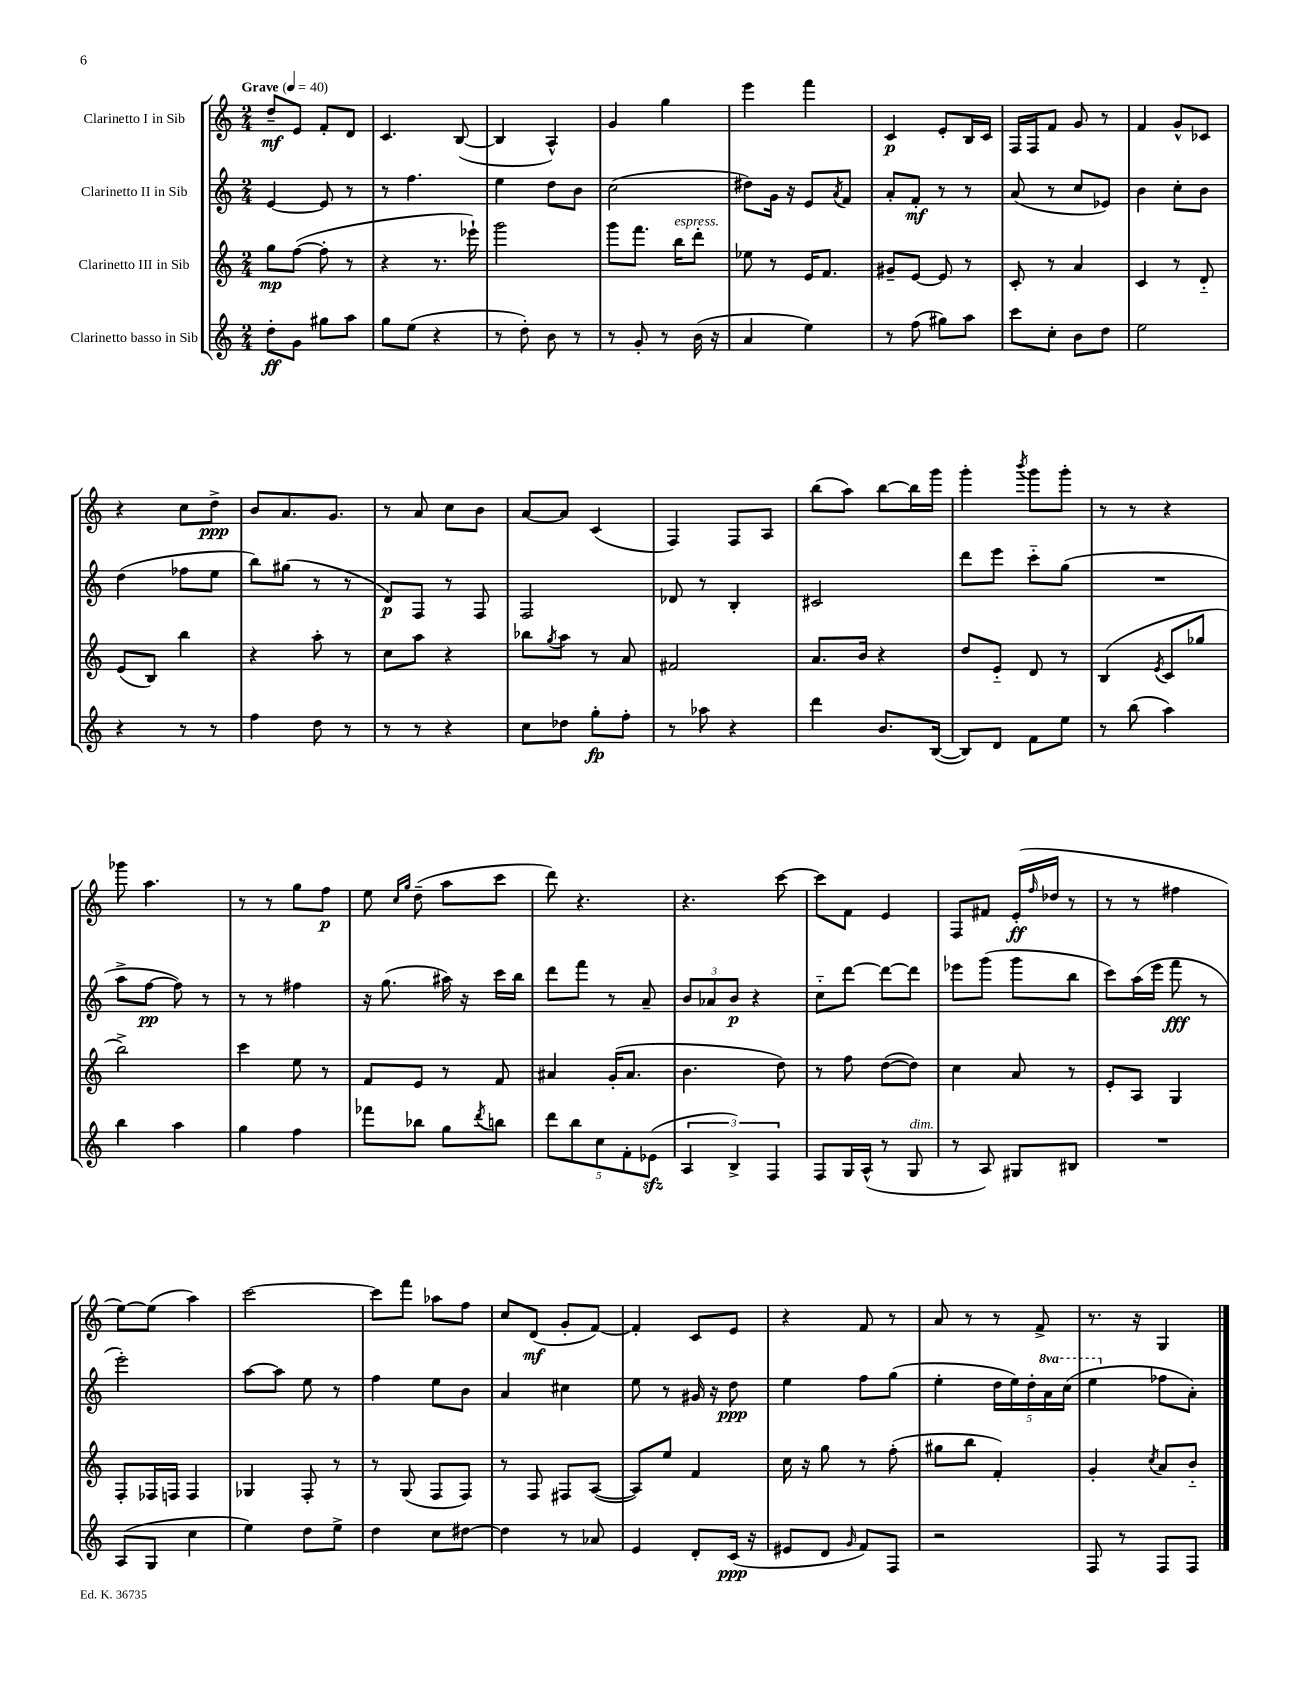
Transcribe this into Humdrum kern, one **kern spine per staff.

**kern	**kern	**kern	**kern
*staff4	*staff3	*staff2	*staff1
*clefG2	*clefG2	*clefG2	*clefG2
*k[]	*k[]	*k[]	*k[]
*M2/4	*M2/4	*M2/4	*M2/4
*MM40	*MM40	*MM40	*MM40
8dd'	8gg	[4e	8dd~
8g	([8ff	.	8e
8gg#	8ff']	8e]	8f'
8aa	8r	8r	8d
=	=	=	=
8gg	4r	8r	4.c
(8ee	.	4.ff	.
4r	8.r	.	.
.	.	.	([8B
.	16eee-`)	.	.
=	=	=	=
8r	2ggg	4ee	4B]
8dd')	.	.	.
8b	.	8dd	4A^^)
8r	.	8b	.
=	=	=	=
8r	8ggg	(2cc	4g
8g'	8.fff	.	.
8r	.	.	4gg
.	16bb	.	.
(16b	8ddd'	.	.
16r	.	.	.
=	=	=	=
4a	8ee-	8dd#)	4eee
.	8r	16g	.
.	.	16r	.
4ee)	16e	8e	4fff
.	8.f	.	.
.	.	8qa	.
.	.	8f	.
=	=	=	=
8r	8g#~	8a'	4c
(8ff	[8e	8f'	.
8gg#)	8e]	8r	8e'
8aa	8r	8r	16B
.	.	.	16c
=	=	=	=
8ccc	8c'	(8a	16F
.	.	.	16F
8cc'	8r	8r	8f
8b	4a	8cc	8g
8dd	.	8e-)	8r
=	=	=	=
2ee	4c	4b	4f
.	8r	8cc'	8g^^
.	8d'~	8b	8c-
=	=	=	=
4r	(8e	(4dd	4r
.	8B)	.	.
8r	4bb	8ff-	8cc
8r	.	8ee	8dd^
=	=	=	=
4ff	4r	8bb)	8b
.	.	(8gg#	8.a
8dd	8aa'	8r	.
.	.	.	8.g
8r	8r	8r	.
=	=	=	=
8r	8cc	8d)	8r
8r	8aa	8F	8a
4r	4r	8r	8cc
.	.	8F	8b
=	=	=	=
8cc	8bb-	2F	[8a
.	8qgg	.	.
8dd-	8aa	.	8a]
8gg'	8r	.	(4c
8ff'	8a	.	.
=	=	=	=
8r	2f#	8d-	4F)
8aa-	.	8r	.
4r	.	4B'	8F
.	.	.	8A
=	=	=	=
4ddd	8.a	2c#	(8bb
.	.	.	8aa)
.	16b	.	.
8.b	4r	.	[8bb
.	.	.	16bb]
([16B	.	.	16ggg
=	=	=	=
8B])	8dd	8ddd	4ggg'
8d	8e'~	8eee	.
.	.	.	8qbbb
8f	8d	8ccc'~	8ggg
8ee	8r	(8gg	8ggg'
=	=	=	=
8r	(4B	2r	8r
(8bb	.	.	8r
.	8qe	.	.
4aa)	8c	.	4r
.	8gg-	.	.
=	=	=	=
4bb	2bb^)	8aa^	8ggg-
.	.	[8ff	4.aa
4aa	.	8ff])	.
.	.	8r	.
=	=	=	=
4gg	4ccc	8r	8r
.	.	8r	8r
4ff	8ee	4ff#	8gg
.	8r	.	8ff
=	=	=	=
8fff-	8f	16r	8ee
.	.	(8.gg	.
.	.	.	16qqcc
.	.	.	16qqgg
8bb-	8e	.	(8dd~
8gg	8r	16aa#)	8aa
.	.	16r	.
8qddd	.	.	.
8bb	8f	16ccc	8ccc
.	.	16bb	.
=	=	=	=
10ddd	4a#	8ddd	8ddd)
10bb	.	.	.
.	.	8fff	4.r
10cc	.	.	.
.	(16g'	8r	.
10f'	.	.	.
.	8.a#	.	.
.	.	8a~	.
(10e-	.	.	.
=	=	=	=
6A	4.b	12b	4.r
.	.	12a-	.
6B^)	.	12b	.
.	.	4r	.
6F	.	.	.
.	8dd)	.	[8ccc
=	=	=	=
8F	8r	8cc'~	8ccc]
16G	8ff	[8ddd	8f
(16A^^	.	.	.
8r	([8dd	8ddd_	4e
8G	8dd])	8ddd]	.
=	=	=	=
8r	4cc	8eee-	8F
8A)	.	(8ggg	8f#
8G#	8a	8ggg	(16e'
.	.	.	16qqff
.	.	.	16dd-
8B#	8r	8bb	8r
=	=	=	=
2r	8e'	8ccc)	8r
.	8A	(16aa	8r
.	.	16eee	.
.	4G	8fff	4ff#
.	.	8r	.
=	=	=	=
(8A	8F'	2eee')	[8ee)
8G	16F-	.	(8ee]
.	16F	.	.
4cc	4F	.	4aa)
=	=	=	=
4ee)	4G-	[8aa	[2ccc
.	.	8aa]	.
8dd	8F'	8ee	.
8ee^	8r	8r	.
=	=	=	=
4dd	8r	4ff	8ccc]
.	(8G	.	8fff
8cc	8F	8ee	8aa-
[8dd#	8F)	8b	8ff
=	=	=	=
4dd#]	8r	4a	8cc
.	8F	.	(8d
8r	8F#	4cc#	8g'
8a-	([8A	.	[8f)
=	=	=	=
4e	8A])	8ee	4f']
.	8ee	8r	.
8d'	4f	16g#	8c
.	.	16r	.
(16c	.	8dd	8e
16r	.	.	.
=	=	=	=
8e#	16cc	4ee	4r
.	16r	.	.
8d	8gg	.	.
16qqg	.	.	.
8f)	8r	8ff	8f
8F	(8ff'	(8gg	8r
=	=	=	=
2r	8gg#	4ee'	8a
.	8bb	.	8r
.	4f')	20dd	8r
.	.	20ee)	.
.	.	20dd'	.
.	.	.	8f^
.	.	20aa	.
.	.	(20ccc	.
=	=	=	=
8F	4g'	4eee	8.r
8r	.	.	.
.	.	.	16r
.	8qcc	.	.
8F	8a	8ff-	4G
8F	8b'~	8a')	.
==	==	==	==
*-	*-	*-	*-
